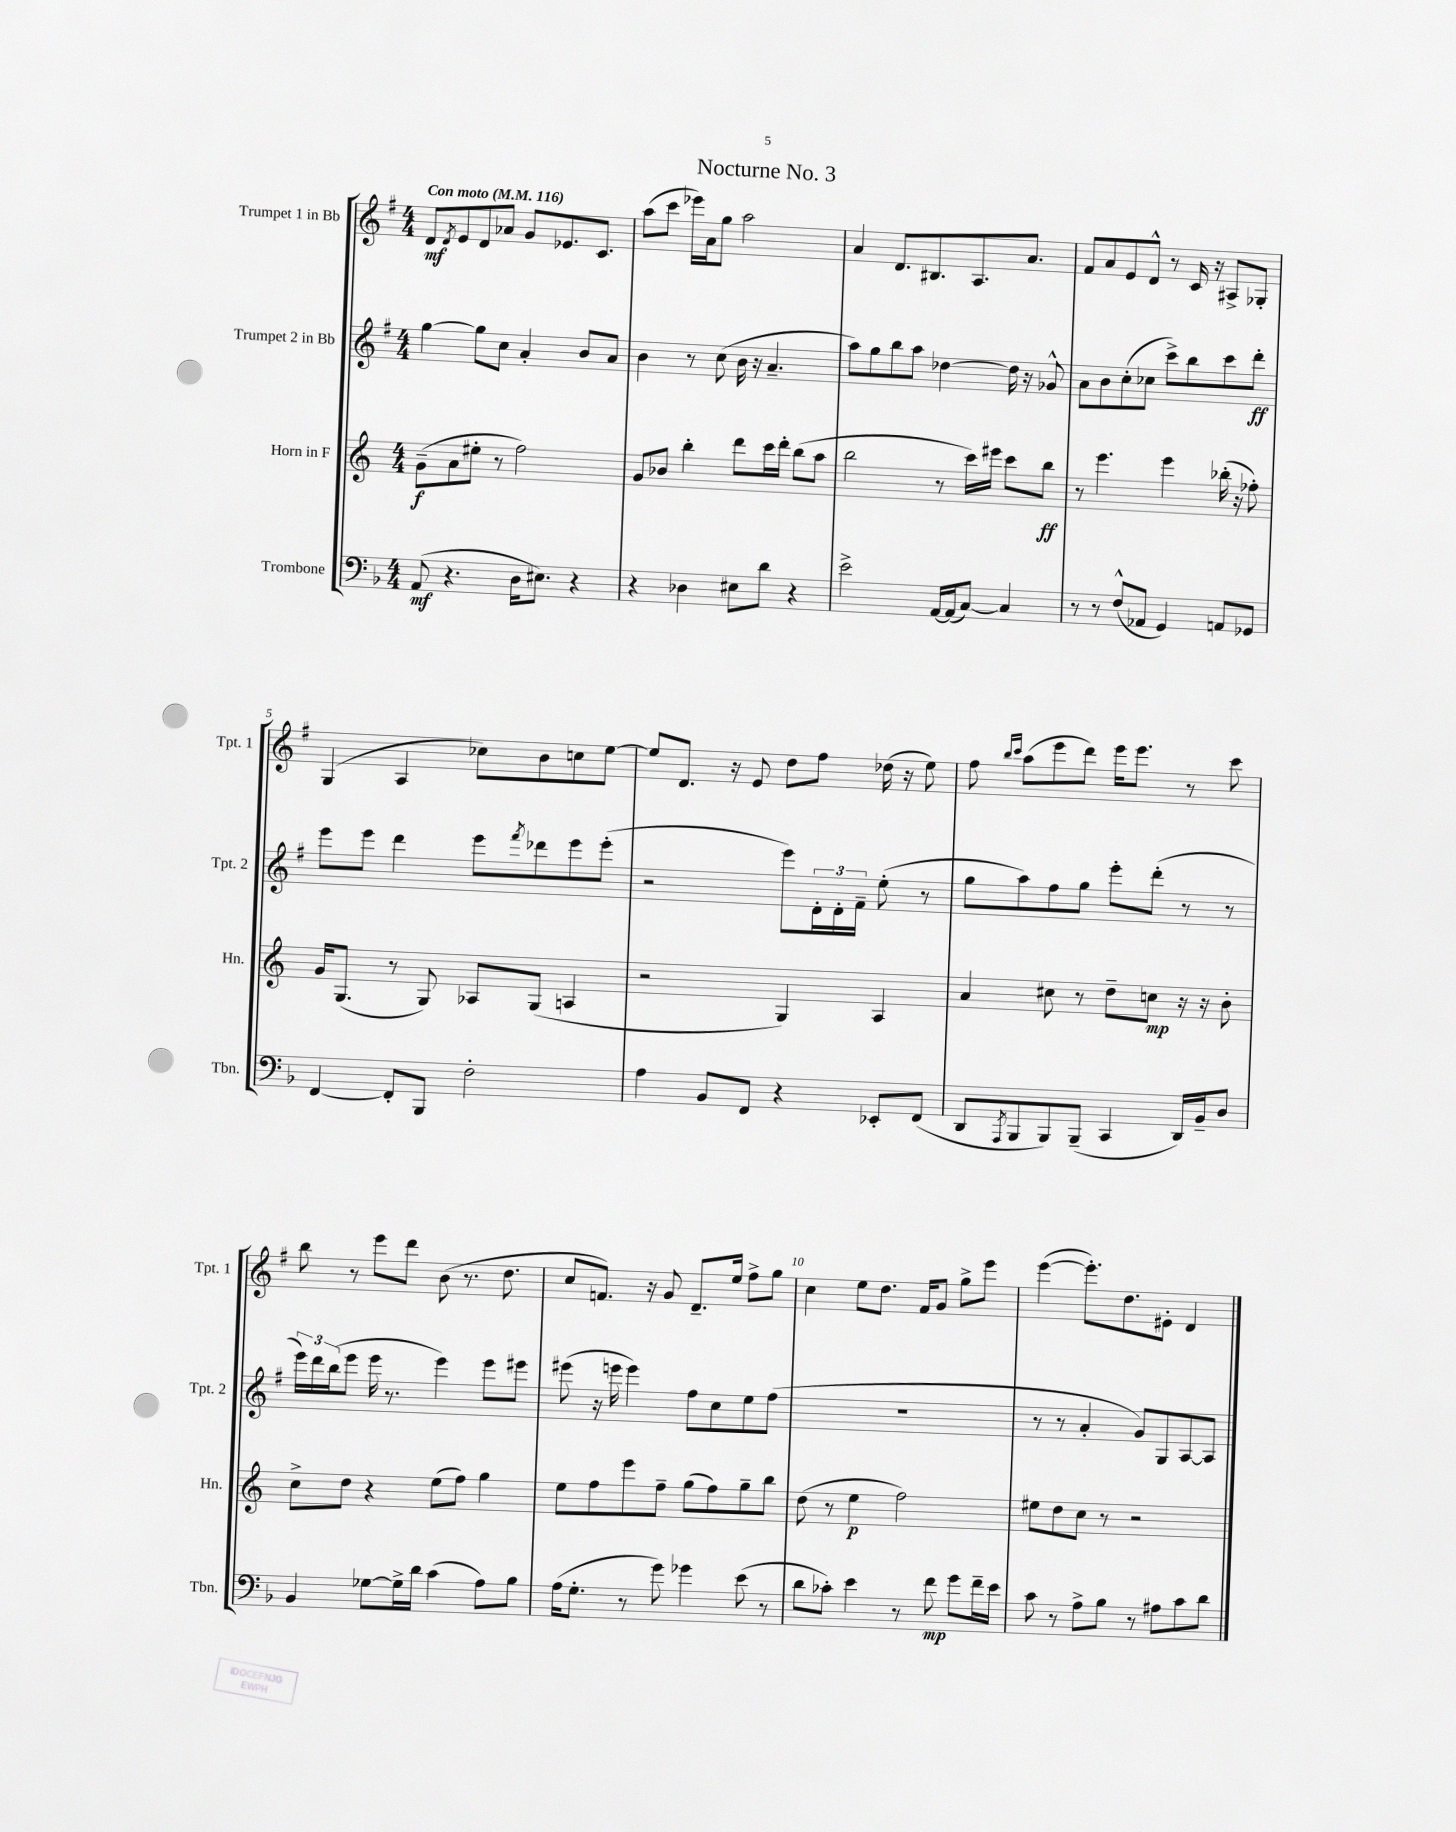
\header { title = "Nocturne No. 3" }
<<
\new StaffGroup <<
\new Staff = "s0" \with { instrumentName = "Trumpet 1 in Bb" shortInstrumentName = "Tpt. 1" } {
    \clef treble \key g \major \numericTimeSignature \time 4/4 \tempo "Con moto" 4 = 116
    d'8\mf \acciaccatura { d'8 } e'8 d'8 aes'8 g'8 ees'8. c'8. |
    a''8( c'''8 ees'''16) a'16 g''8 a''2 |
    a'4 d'8. bis8. a8. a'8. |
    fis'8 a'8 e'8 d'8-^ r8 c'16 r16 ais8-> ges8-. |
    g4( a4 ces''8) b'8 c''8 e''8~ |
    e''8 d'8. r16 e'8 d''8 fis''8 des''16( r16 e''8) |
    fis''8 \grace { b''16 c'''16 } a''8( e'''8 d'''8) e'''16 e'''8. r8 c'''8 |
    b''8 r8 e'''8 d'''8 b'8( r8. d''8. |
    c''8 f'8.) r16 g'8 d'8.-- e''16 fis''8-> g''8 |
    c''4 e''8 d''8. fis'16 g'8 g''8-> e'''8 |
    e'''4~( e'''8.-.) d''8. eis'8-. d'4 \bar "|." |
}
\new Staff = "s1" \with { instrumentName = "Trumpet 2 in Bb" shortInstrumentName = "Tpt. 2" } {
    \clef treble \key g \major \numericTimeSignature \time 4/4
    g''4~ g''8 c''8 a'4-. b'8 a'8 |
    b'4 r8 c''8( b'16 r16 a'4.-- |
    a''8) g''8 b''8 a''8 des''4~ des''16 r16 ges'8-^ |
    a'8 b'8 c''8-.( ces''8 c'''8->) b''8 c'''8 d'''8-.\ff |
    e'''8 e'''8 d'''4 e'''8 \acciaccatura { fis'''8 } des'''8 e'''8 e'''8-.( |
    r2 e'''8) \tuplet 3/2 { d'16-. d'16-. fis'16-- } e''8-.( r8 |
    g''8 a''8) fis''8 g''8 e'''8-. d'''8-.( r8 r8 |
    \tuplet 3/2 { e'''16) d'''16 b''16( } e'''8 e'''16 r8. e'''4) e'''8 eis'''8 |
    eis'''8( r16 e'''16 e'''4) fis''8 c''8 e''8 fis''8( |
    R1 |
    r8 r8 a'4-. g'8) g8 a8~ a8 \bar "|." |
}
\new Staff = "s2" \with { instrumentName = "Horn in F" shortInstrumentName = "Hn." } {
    \clef treble \key c \major \numericTimeSignature \time 4/4
    g'8--\f( a'8 eis''8-. r8 f''2) |
    g'8 bes'8 b''4-. d'''8 c'''16 d'''16-. b''8( a''8 |
    b''2 r8 c'''16) eis'''16 c'''8 b''8\ff |
    r8 e'''4. e'''4 bes''16-.( r16 fes''8-.) |
    g'16 g8.( r8 g8) aes8 g8( a4 |
    r2 g4) a4 |
    a'4 cis''8 r8 d''8-- c''8\mp r16 r16 b'8-. |
    c''8-> d''8 r4 e''8( f''8) g''4 |
    e''8 f''8 e'''8 f''8-- g''8( f''8) g''8-- b''8 |
    d''8( r8 e''4\p f''2) |
    eis''8 d''8 c''8 r8 r2 \bar "|." |
}
\new Staff = "s3" \with { instrumentName = "Trombone" shortInstrumentName = "Tbn." } {
    \clef bass \key f \major \numericTimeSignature \time 4/4
    a,8\mf( r4. d16 eis8.) r4 |
    r4 des4 eis8 d'8 r4 |
    e'2-> a,16~ a,16( c8~) c4 |
    r8 r8 f8-^( aes,8 g,4) a,8 ges,8 |
    f,4~ f,8-. bes,,8 f2-. |
    a4 bes,8 f,8 r4 ees,8-. f,8( |
    d,8 \acciaccatura { a,,8 } bes,,8 bes,,8) bes,,8--( c,4 d,16) bes,16-- d8 |
    bes,4 ges8~ ges16-> d'16 c'4( a8) bes8 |
    a16( g8.-. r8 g'8) ges'4 e'8( r8 |
    d'8 ces'8-.) e'4 r8 f'8\mp g'8 f'16-- e'16 |
    c'8 r8 a8-> bes8 r8 ais8 c'8 d'8 \bar "|." |
}
>>
>>
\layout { \context { \Score \override BarNumber.break-visibility = ##(#f #t #t) barNumberVisibility = #(every-nth-bar-number-visible 5) } }
